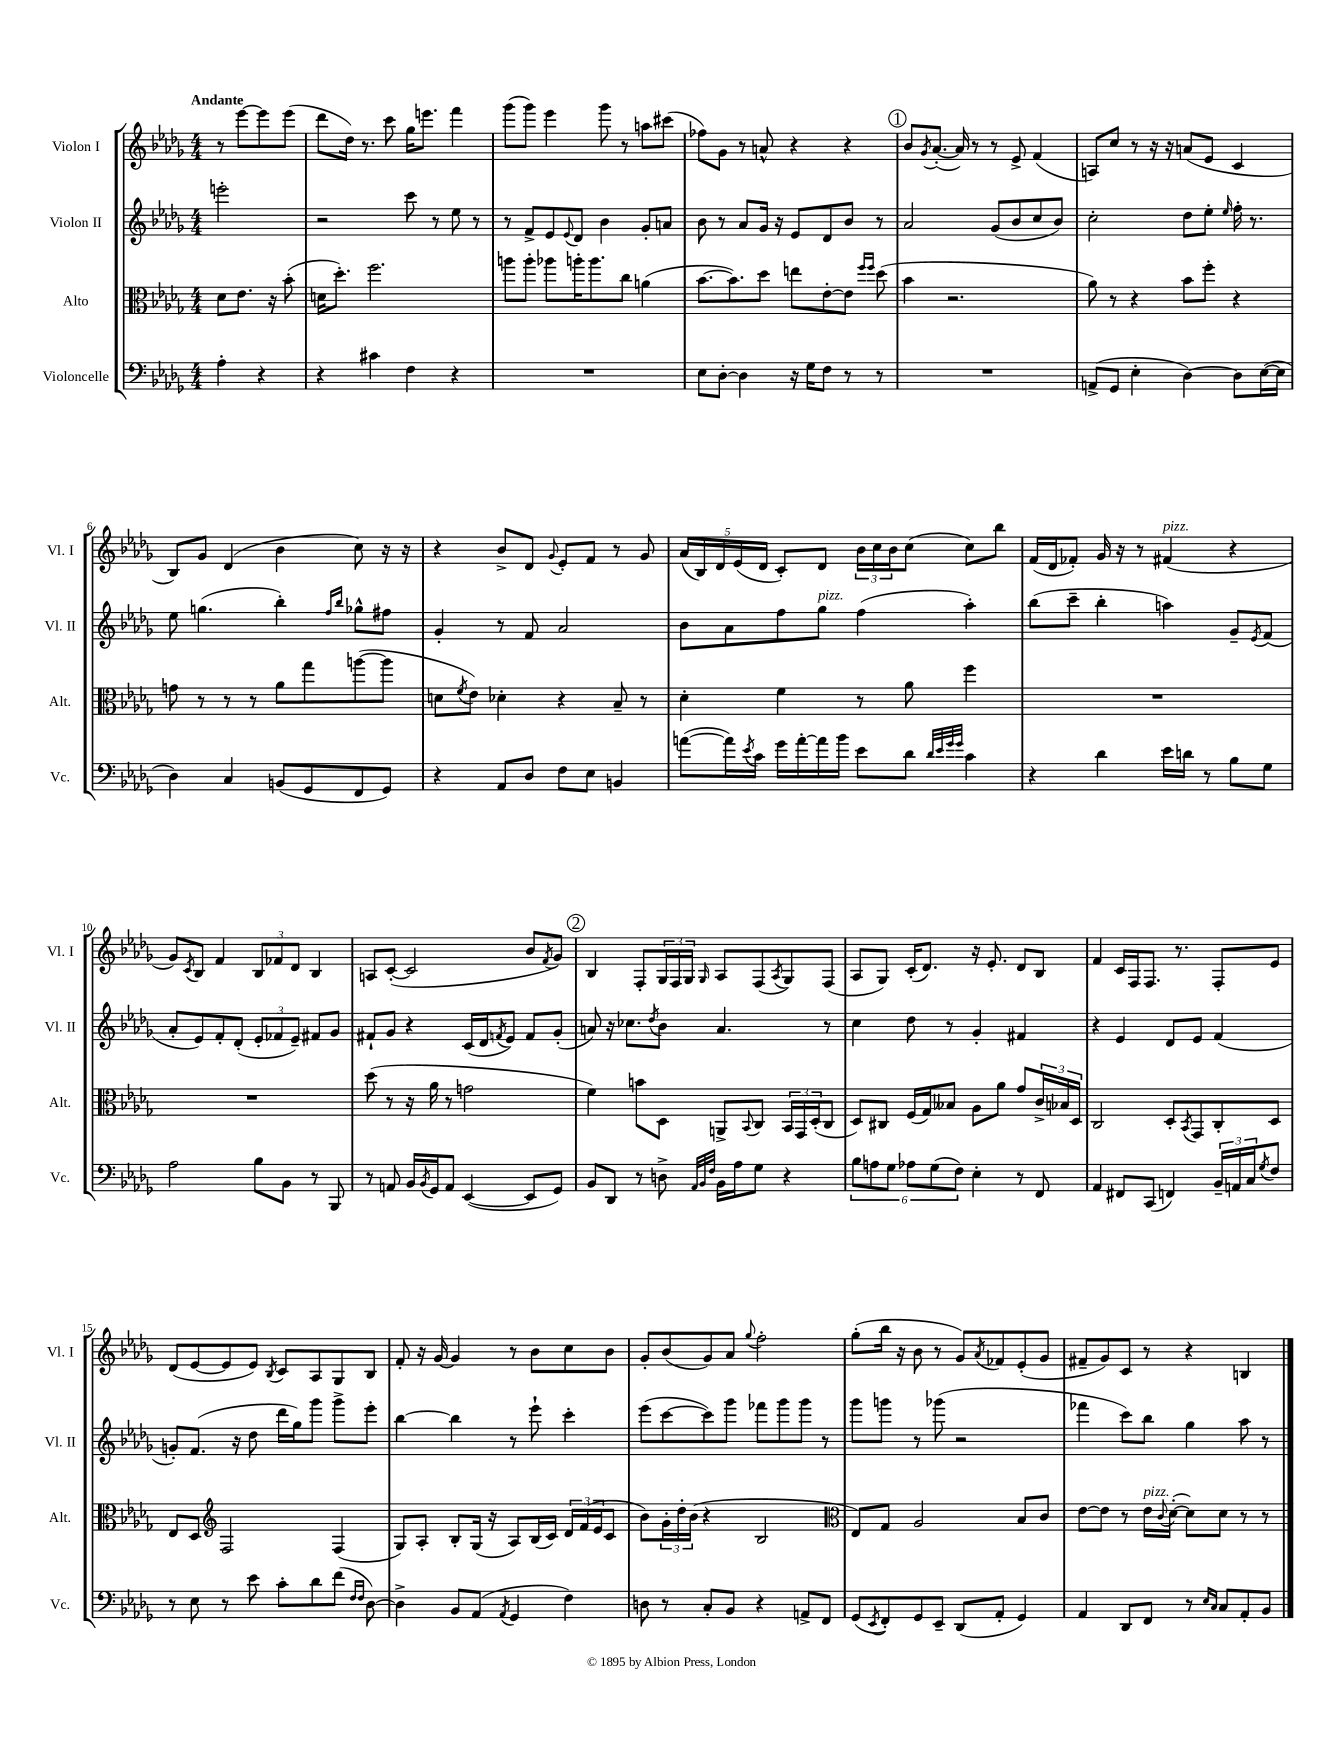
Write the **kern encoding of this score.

**kern	**kern	**kern	**kern
*staff4	*staff3	*staff2	*staff1
*clefF4	*clefC3	*clefG2	*clefG2
*k[b-e-a-d-g-]	*k[b-e-a-d-g-]	*k[b-e-a-d-g-]	*k[b-e-a-d-g-]
*M4/4	*M4/4	*M4/4	*M4/4
4A-'\	8d-\L	2eee'\	8r
.	8.e-\J	.	[8eee-\L
4r	.	.	8eee-\]
.	16r	.	.
.	(8b-'\	.	(8eee-\J
=	=	=	=
4r	16d\LK	2r	8ddd-\L
.	8.dd-'\J)	.	.
.	.	.	16dd-\Jk)
.	.	.	8.r
4c#\	2.ff\	.	.
.	.	.	8ccc\
4F\	.	8ccc\	16gg-\LK
.	.	.	8.eee\J
.	.	8r	.
4r	.	8ee-\	4fff\
.	.	8r	.
=	=	=	=
1r	8aa\L	8r	(8ggg-\L
.	8aa'\J	8f^/L	8ggg-\J)
.	8aa-\L	8e-/	4eee-\
.	.	8qqe-/	.
.	16aa'\K	8d-/J	.
.	8.aa\	.	.
.	.	4b-\	8ggg-\
.	8cc\J	.	8r
.	(4a\	8g-'/L	8aa\L
.	.	8a/J	(8ccc#\J
=	=	=	=
8E-\L	[8.b-\L	8b-\	8ff-\L)
[8D-'\J	.	8r	8g-\J
.	8.b-\])	.	.
4D-\]	.	8a-/L	8r
.	8dd-\J	16g-/Jk	8a^^/
.	.	16r	.
16r	8ee\L	8e-/L	4r
16G-\LK	.	.	.
8F\J	[8e-'\	8d-/	.
8r	8e-\]J	8b-/J	4r
.	16qqff/LL	.	.
.	16qqff/JJ	.	.
8r	(8dd-\	8r	.
=	=	=	=
1r	4b-\	2a-/	8b-/L
.	.	.	8qg-/
.	.	.	([8.a-'/J
.	2.r	.	.
.	.	.	16a-/])
.	.	.	8r
.	.	(8g-/L	8r
.	.	8b-/	8e-^/
.	.	8cc/	(4f/
.	.	8b-/J)	.
=	=	=	=
(8AA^/L	8a-\)	2cc'\	8A/L)
8GG-/J	8r	.	8cc/J
4E-'\	4r	.	8r
.	.	.	16r
.	.	.	16r
[4D-\)	8b-\L	8dd-\L	(8a/L
.	8ff'\J	8ee-'\J	8e-/J
.	.	16qqee-/	.
8D-\]L	4r	16ff'\	4c/
.	.	8.r	.
([16E-\L	.	.	.
16E-\]JJ	.	.	.
=	=	=	=
4D-\)	8g\	8ee-\	8B-/L)
.	8r	(4.gg\	8g-/J
4C/	8r	.	(4d-/
.	8r	.	.
(8BB/L	8a-\L	4bb-'\)	4b-\
8GG-/	8gg-\	.	.
.	.	16qqff/LL	.
.	.	16qqbb-/JJ	.
8FF/	([8aa\	8gg-^^\L	8cc\)
8GG-/J)	8aa\]J	8ff#\J	16r
.	.	.	16r
=	=	=	=
4r	8d\L	4g-'/	4r
.	8qf/	.	.
.	8e-\J)	.	.
8AA-/L	4d-'\	8r	8b-^/L
8D-/J	.	8f/	8d-/J
.	.	.	8qqg-/
8F\L	4r	2a-/	8e-'/L
8E-\J	.	.	8f/J
4BB/	8B-~/	.	8r
.	8r	.	8g-/
=	=	=	=
([8a\L	4d-'\	8b-\L	(20a-/LL
.	.	.	20B-/)
.	.	.	20d-/
16a\]L)	.	8a-\	.
.	.	.	(20e-/
8qe-/	.	.	.
16c\JJ	.	.	.
.	.	.	20d-/JJ
16g-\LL	4f\	8ff\	8c'/L)
[16a'\	.	.	.
16a\]	.	8gg-\J	8d-/J
16b-\JJ	.	.	.
8e-\L	8r	(4ff\	24b-\LL
.	.	.	24cc\
.	.	.	24b-\J
8d-\J	8a-\	.	(8cc\J
32qqd-/LLL	.	.	.
32qqe-/	.	.	.
32qqg-/	.	.	.
32qqg-/JJJ	.	.	.
4c\	4ff\	4aa-'\)	8cc\L)
.	.	.	8bb-\J
=	=	=	=
4r	1r	(8bb-\L	(16f/LL
.	.	.	16d-/J
.	.	8ccc~\J	8f-'/J)
4d-\	.	4bb-'\	16g-/
.	.	.	16r
.	.	.	8r
16e-\LL	.	4aa\)	(4f#/
16d\JJ	.	.	.
8r	.	.	.
8B-\L	.	8g-~/L	4r
.	.	8qe-/	.
8G-\J	.	(8f/J	.
=	=	=	=
2A-\	1r	8a-'/L	8g-/L)
.	.	.	8qc/
.	.	8e-/)	8B-/J
.	.	8f'/	4f/
.	.	(8d-'/J	.
8B-\L	.	12e-'/L	12B-/L
.	.	12f-/	12f-/
8BB-\J	.	.	.
.	.	12e-~/J)	12d-/J
8r	.	8f#/L	4B-/
8BBB-/	.	8g-/J	.
=	=	=	=
8r	(8dd-\	8f#`/L	8A/L
8AA/	8r	8g-/J	([8c'/J
16BB-/LL	16r	4r	2c/]
8qBB-/	.	.	.
16GG-/J	16a-\	.	.
8AA/J	8r	.	.
([4EE-/	2g\	(16c/LL	.
.	.	16d-/J	.
.	.	8qf/	.
.	.	8e-/J)	.
8EE-/]L	.	8f/L	8b-/L
.	.	.	8qf/
8GG-/J)	.	(8g-'/J	8g-/J)
=	=	=	=
8BB-/L	4f\)	8a/)	4B-/
8DD-/J	.	16r	.
.	.	8.cc-\L	.
8r	8b\L	.	8F'/L
.	.	8qdd-/	.
8D^\	8D-\J	8b-\J	24G-/L
.	.	.	24F/
.	.	.	24G-/JJ
32qqAA-/LLL	.	.	.
32qqBB-/	.	.	.
32qqF/JJJ	.	.	16qqG-/
16BB-\LL	8AA^/L	4.a/	8A-/L
16A-\J	.	.	.
.	8qqBB-/	.	.
8G-\J	8C/J	.	(8F/
.	.	.	8qA-/
4r	24BB-/LL	.	8G-/)
.	24GG-/	.	.
.	(24D-'/J	.	.
.	8C/J	8r	(8F/J
=	=	=	=
12B-\L	8D-/L)	4cc\	8A-/L
12A\	.	.	.
.	8C#/J	.	8G-/J)
12G-\J	.	.	.
12A-\L	(16F/LL	8dd-\	(16c'/LK
.	16G-/J)	.	8.d-/J)
(12G-\	.	.	.
.	8B--/J	8r	.
12F\J)	.	.	.
4E-'\	8A-\L	4g-'/	16r
.	.	.	8.e-'/
.	8a-\J	.	.
8r	8g-/L	4f#/	8d-/L
8FF/	24c^/L	.	8B-/J
.	24B-/	.	.
.	24D-/JJ	.	.
=	=	=	=
4AA-/	2C/	4r	4f/
8FF#/L	.	4e-/	16c/LL
.	.	.	16F/J
(8CC/J	.	.	8.F/J
4FF/)	8D-'/L	8d-/L	.
.	.	.	8.r
.	8qBB-/	.	.
.	8GG-/	8e-/J	.
24BB-~/LL	8C'/	(4f/	8F'/L
24AA/	.	.	.
24C/J	.	.	.
8qG-/	.	.	.
8F/J	8D-/J	.	8e-/J
=	=	=	=
8r	8E-/L	8g'/L)	(8d-/L
8E-\	8D-/J	(8.f/J	[8e-/
*	*clefG2	*	*
8r	2F/	.	8e-/]
.	.	16r	.
8e-\	.	8dd-\	8e-/J)
.	.	.	8qB-/
8c'\L	.	16ddd-\LL	8c/L
.	.	16gg-\J)	.
8d-\	.	8ggg-\J	8A-/
(8f\J	(4F/	8ggg-^\L	8G-/
16qqF/LL	.	.	.
16qqF/JJ	.	.	.
[8D-\)	.	8eee-'\J	8B-/J
=	=	=	=
4D-^\]	8G-/L)	[4bb-\	8f'/
.	8A-'/J	.	16r
.	.	.	[16g-/
8BB-/L	8B-'/L	4bb-\]	4g-/]
(8AA-/J	(16G-/Jk	.	.
.	16r	.	.
8qAA-/	.	.	.
4GG-/	8A-/L)	8r	8r
.	(16B-/L	8eee-`\	8b-\L
.	16c/JJ)	.	.
4F\)	24d-/LL	4ccc'\	8cc\
.	(24f/	.	.
.	24e-/J	.	.
.	8c/J	.	8b-\J
=	=	=	=
8D\	8b-\L)	(8eee-\L	8g-'/L
8r	24g-'\L	[8ccc\	(8b-/
.	24dd-'\	.	.
.	(24b-\JJ	.	.
8C'/L	4r	8ccc\])	8g-/)
8BB-/J	.	8ggg-\J	8a-/J
.	.	.	8qqgg-/
4r	2B-/	8fff-\L	2ff'\
.	.	8ggg-\	.
8AA^/L	.	8ggg-\J	.
8FF/J	.	8r	.
=	=	=	=
*	*clefC3	*	*
(8GG-/L	8E-/L)	8ggg-\L	(8gg-'\L
8qEE-/	.	.	.
8FF'/)	8G-/J	8ggg\J	16bb-\Jk
.	.	.	16r
8GG-/	2A-/	8r	8b-\
8EE-~/J	.	(8ggg-\	8r
(8DD-/L	.	2r	8g-/L)
.	.	.	8qa-/
8AA-'/J	.	.	8f-/
4GG-/)	8B-/L	.	(8e-'/
.	8c/J	.	8g-/J
=	=	=	=
4AA-/	[8e-\L	4fff-\	8f#~/L
.	8e-\]J	.	8g-/)
8DD-/L	8r	8ccc\L)	8c/J
8FF/J	16e-\LL	8bb-\J	8r
.	8qqc/	.	.
.	([16d-'\JJ	.	.
8r	8d-\]L)	4gg-\	4r
16qqE-/LL	.	.	.
16qqC/JJ	.	.	.
8C/L	8d-\J	.	.
8AA-'/	8r	8aa-\	4B/
8BB-/J	8r	8r	.
==	==	==	==
*-	*-	*-	*-
